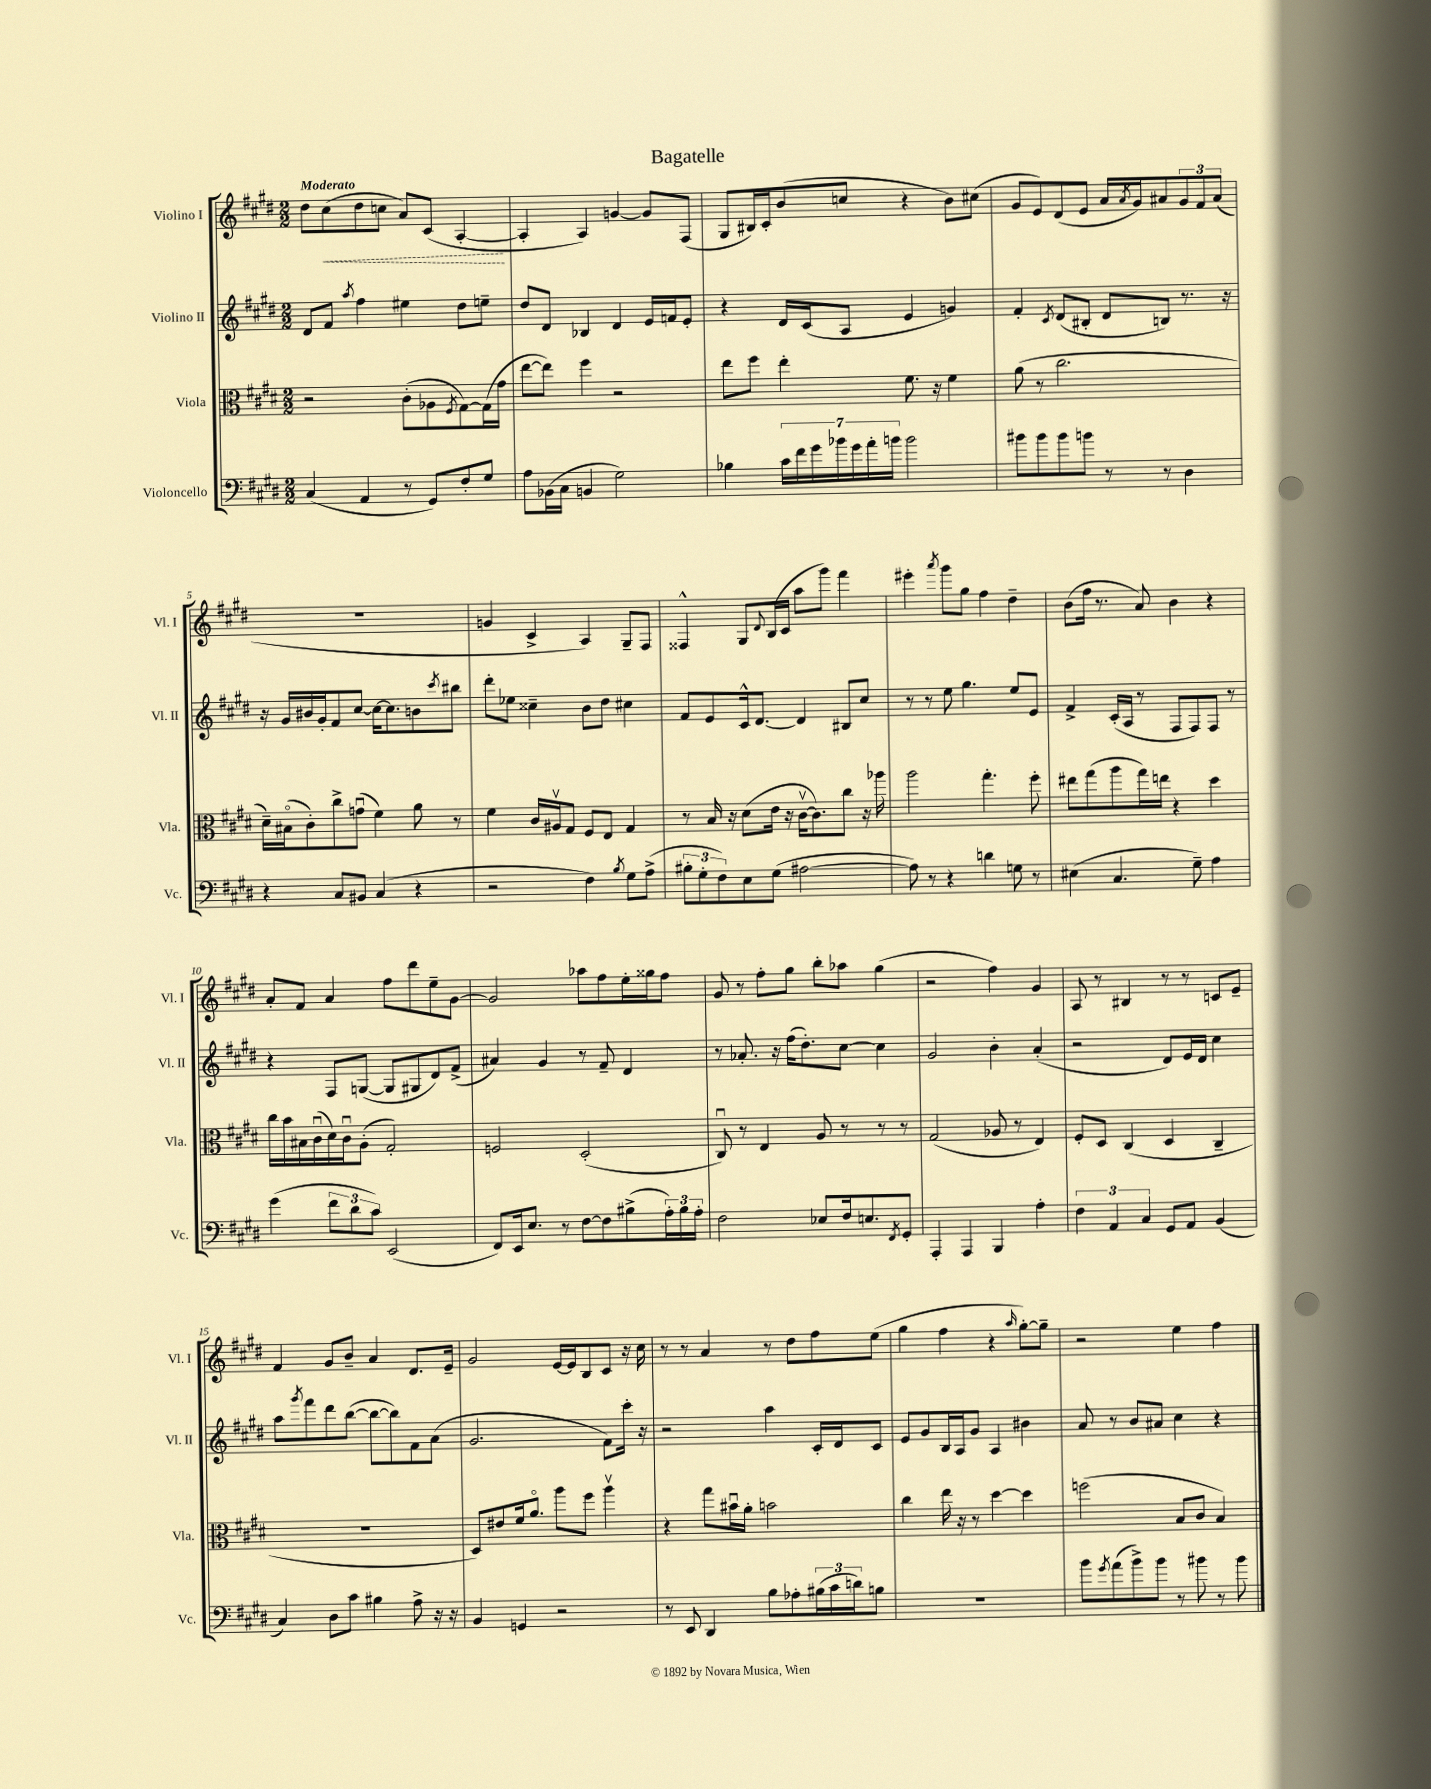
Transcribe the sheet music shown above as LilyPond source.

\header { title = "Bagatelle" }
<<
\new StaffGroup <<
\new Staff = "s0" \with { instrumentName = "Violino I" shortInstrumentName = "Vl. I" } {
    \clef treble \key e \major \numericTimeSignature \time 2/2 \tempo "Moderato"
    dis''8 \once \override Hairpin.style = #'dashed-line cis''8\<( dis''8 c''8 a'8) cis'8( a4~-.\! |
    a4-. a4) g'4~ g'8 fis8( |
    gis8 bis16) cis'16-. b'8( c''8 r4 b'8) cis''8( |
    gis'8 e'8) dis'8( e'8 a'16 \acciaccatura { a'8 } gis'16) ais'8 \tuplet 3/2 { gis'8 fis'8 ais'8( } |
    R1 |
    g'4 cis'4-> a4) gis8-- fis8 |
    fisis4-^ gis8 \appoggiatura { dis'8 } b16( cis'16 a''8 gis'''8) fis'''4 |
    eis'''4-. \acciaccatura { a'''8 } gis'''8 gis''8 fis''4 dis''4-- |
    b'8( fis''16 r8. a'8) b'4 r4 |
    a'8-. fis'8 a'4 fis''8 dis'''8 e''8-- gis'8~ |
    gis'2 aes''8 fis''8 e''16-. gisis''16 fis''8 |
    gis'8 r8 fis''8-. gis''8 b''8-. aes''8 gis''4( |
    r2 fis''4) gis'4 |
    a8 r8 bis4 r8 r8 c'8 e'8-- |
    fis'4 gis'8 b'8-- a'4 dis'8. e'16-- |
    gis'2 e'16~ e'16 b8 cis'8 r16 cis''16 |
    r8 r8 a'4 r8 dis''8 fis''8 e''8( |
    gis''4 fis''4 r4 \grace { a''16 } gis''8~-.) gis''8-- |
    r2 e''4 fis''4 \bar "|." |
}
\new Staff = "s1" \with { instrumentName = "Violino II" shortInstrumentName = "Vl. II" } {
    \clef treble \key e \major \numericTimeSignature \time 2/2
    dis'8 fis'8 \acciaccatura { a''8 } fis''4 eis''4 dis''8 e''8-- |
    dis''8 dis'8 bes4 dis'4 e'16 f'16 e'8-. |
    r4 dis'16 cis'16( a8 e'4 g'4) |
    fis'4-. \acciaccatura { cis'8 } dis'8( bis8-. dis'8 b8) r8. r16 |
    r16 gis'16 bis'16 gis'16-. fis'8 cis''8~ cis''16~ cis''8. b'8 \acciaccatura { cis'''8 } bis''8 |
    dis'''8-. ees''8 cisis''4-- b'8 dis''8 cis''4 |
    fis'8 e'8 cis'16-^ dis'8.~ dis'4 bis8 cis''8 |
    r8 r8 e''8 gis''4. e''8 e'8 |
    fis'4-> cis'16-.( a16 r8 fis8 fis8) fis8 r8 |
    r4 fis8 g8~( g8 gis8 dis'8) fis'8->( |
    ais'4) gis'4 r8 fis'8-- dis'4 |
    r8 aes'8.-. r16 fis''16( dis''8.-.) cis''8~ cis''4 |
    gis'2 b'4-. a'4-.( |
    r2 dis'8) e'16 dis'16 cis''4 |
    a''8 \acciaccatura { gis'''8 } fis'''8 dis'''8 b''8~( b''8~ b''8) fis'8 a'8( |
    gis'2. fis'8) cis'''16-. r16 |
    r2 a''4 cis'16-. dis'16 cis'8 |
    e'8 gis'8 b16 a16 gis'8 a4 bis'4 |
    a'8 r8 b'8 ais'8 cis''4 r4 \bar "|." |
}
\new Staff = "s2" \with { instrumentName = "Viola" shortInstrumentName = "Vla." } {
    \clef alto \key e \major \numericTimeSignature \time 2/2
    r2 cis'8-.( aes8 \acciaccatura { fis8 } gis8~) gis16( gis'16 |
    e''8~ e''8) fis''4 r2 |
    e''8 fis''8 e''4-. fis'8. r16 fis'4 |
    a'8( r8 cis''2. |
    dis'16--) bis16\flageolet( cis'8-.) cis''8-> g'8\downbow( fis'4) a'8 r8 |
    fis'4 cis'16 ais16\upbow gis8 fis8 e8 gis4 |
    r8 b16 r16 dis'8( e'16 r16 cis'16~\upbow cis'8.) cis''8 r16 aes''16 |
    a''2 gis''4.-. fis''8-. |
    eis''8 gis''8( a''8 gis''16) e''16 r4 dis''4 |
    cis''16 b'16 bis16 cis'16\downbow( dis'16) cis'16\downbow a8-.( gis2-.) |
    f2 dis2-.( |
    cis8\downbow) r8 e4 a8 r8 r8 r8 |
    gis2( aes8 r8 e4) |
    fis8-. dis8 cis4( dis4 cis4-- |
    R1 |
    dis8) eis'8 fis'16 a'8.\flageolet a''8 fis''8 a''4\upbow |
    r4 gis''8 bis'16\downbow a'16-. b'2 |
    cis''4 e''16 r16 r8 dis''4~ dis''4 |
    f''2( b8 cis'8 b4) \bar "|." |
}
\new Staff = "s3" \with { instrumentName = "Violoncello" shortInstrumentName = "Vc." } {
    \clef bass \key e \major \numericTimeSignature \time 2/2
    cis4( a,4 r8 gis,8) fis8-. gis8 |
    a8 bes,16( cis16 b,4 gis2) |
    bes4 \tuplet 7/4 { cis'16 fis'16 gis'16 bes'16 gis'16 a'16-. b'16 } b'2 |
    bis'8 bis'8 bis'8 b'8 r8 r8 dis4 |
    r4 cis8 bis,8 cis4( r4 |
    r2 fis4) \acciaccatura { b8 } gis8 a8->( |
    \tuplet 3/2 { bis8-. gis8-. fis8) } e8 gis8( ais2~ |
    ais8) r8 r4 d'4 g8 r8 |
    eis4( cis4. gis8--) a4 |
    gis'4( \tuplet 3/2 { fis'8 dis'8 cis'8) } e,2( |
    fis,8) e,16 e8. r8 fis8~ fis8 bis8->( \tuplet 3/2 { a16-.) bis16 a16-. } |
    fis2 ees8 fis16 e8. \acciaccatura { fis,8 } gis,8-. |
    a,,4-. a,,4 b,,4 a4-. |
    \tuplet 3/2 { fis4 a,4 cis4 } gis,8 a,8 b,4( |
    cis4) dis8 cis'8 bis4 a8-> r16 r16 |
    b,4 g,4 r2 |
    r8 e,8 dis,4 b8 aes8-. \tuplet 3/2 { bis16( cis'16 d'16) } b8 |
    R1 |
    b'8 \acciaccatura { gis'8 } a'8( b'8->) b'8 r8 bis'8 r8 bis'8 \bar "|." |
}
>>
>>
